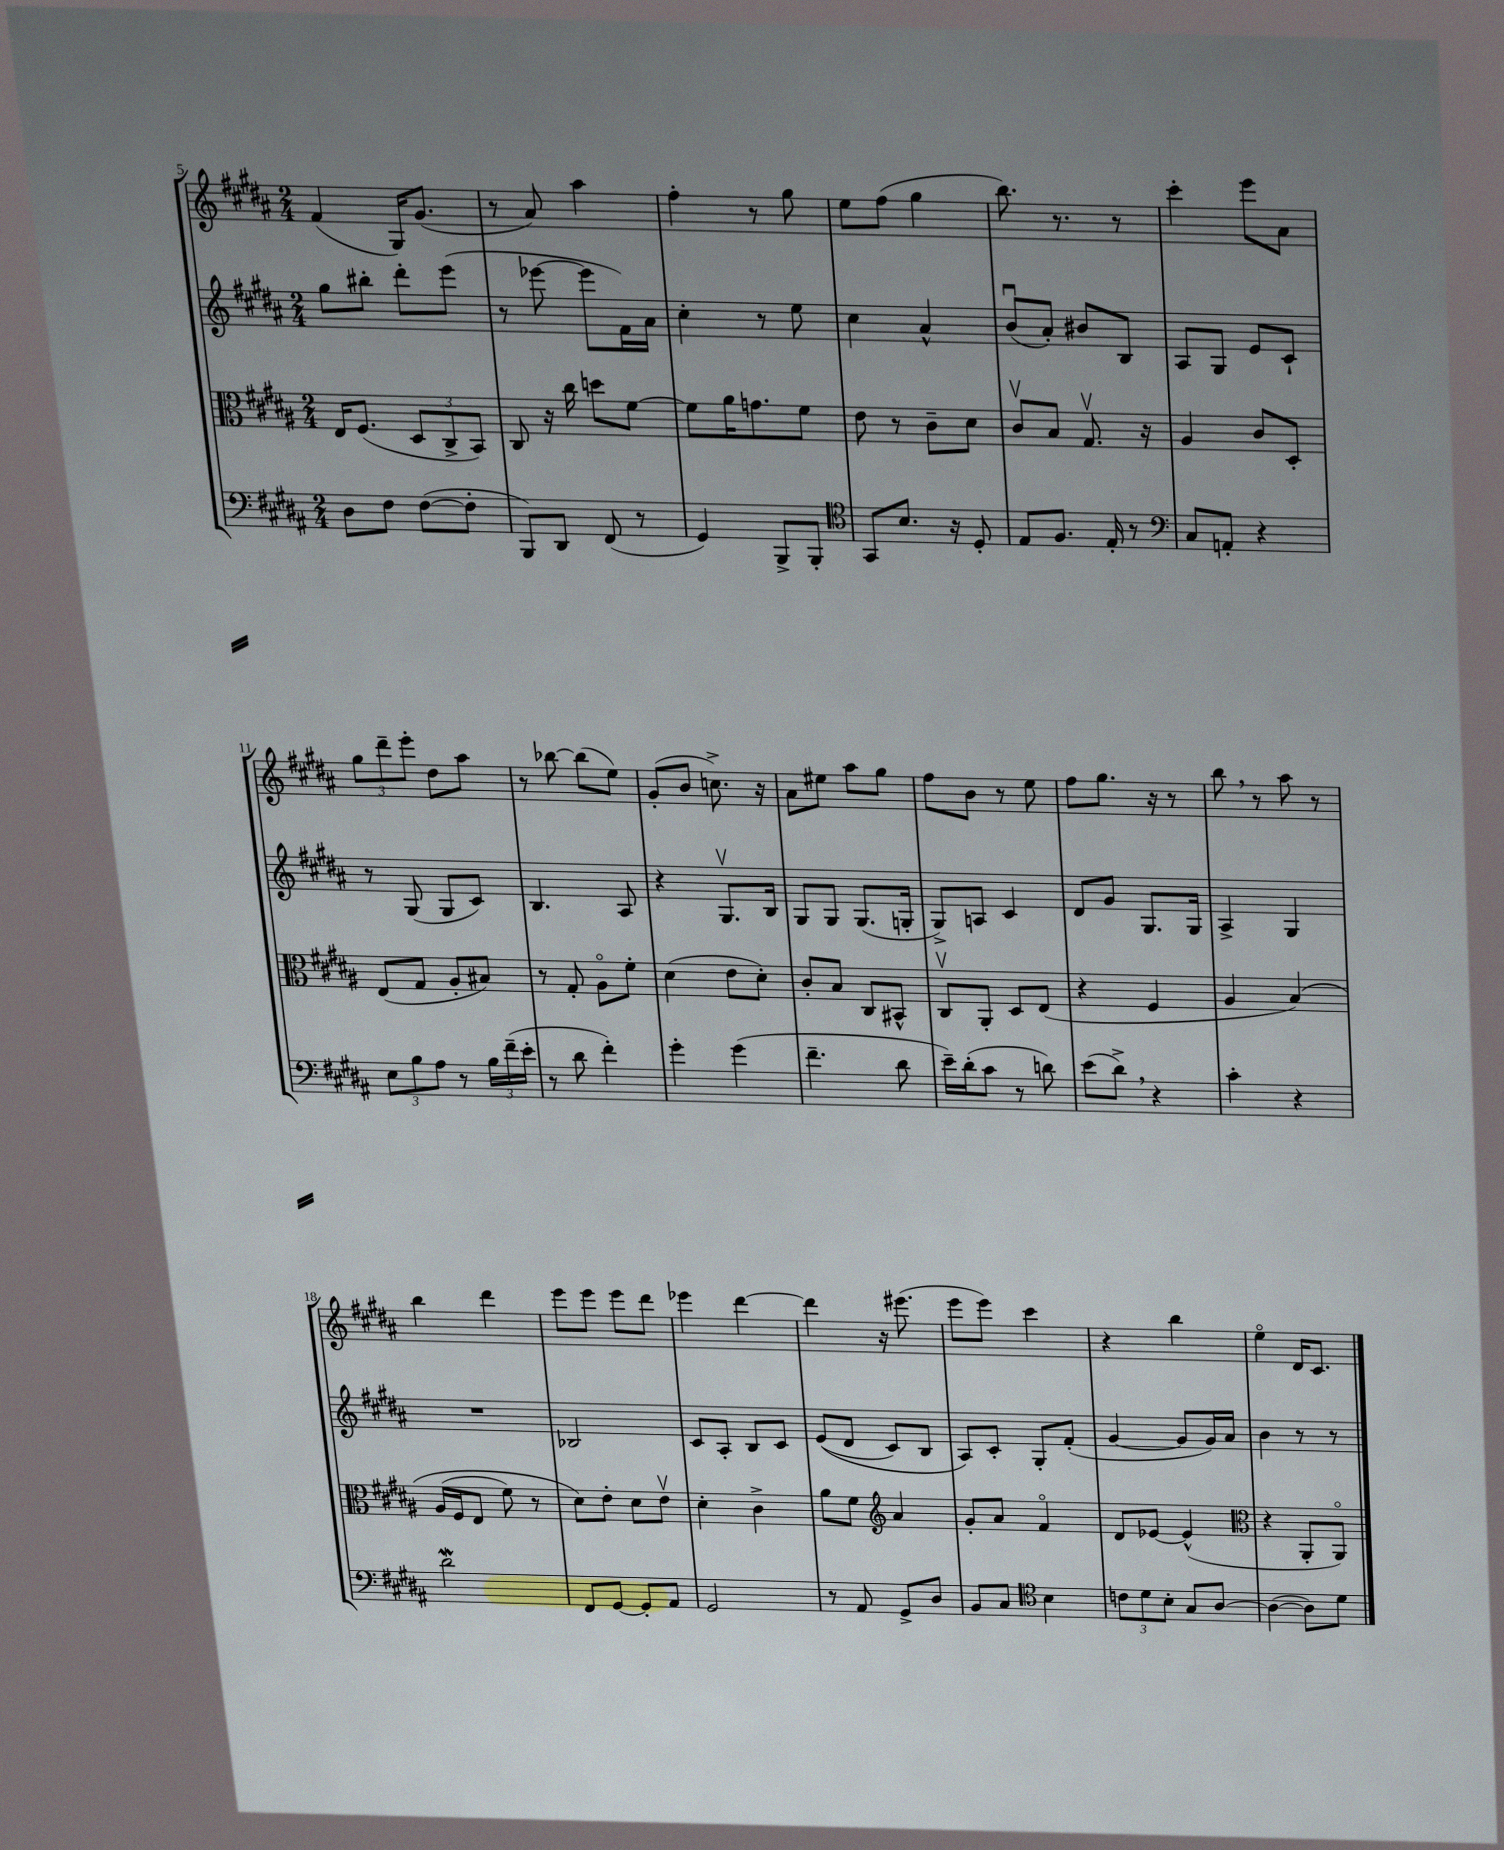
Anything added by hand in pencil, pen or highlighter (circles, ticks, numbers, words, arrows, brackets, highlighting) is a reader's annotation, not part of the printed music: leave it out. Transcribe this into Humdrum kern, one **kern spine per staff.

**kern	**kern	**kern	**kern
*part4	*part3	*part2	*part1
*staff4	*staff3	*staff2	*staff1
*clefF4	*clefC3	*clefG2	*clefG2
*k[f#c#g#d#a#]	*k[f#c#g#d#a#]	*k[f#c#g#d#a#]	*k[f#c#g#d#a#]
*M2/4	*M2/4	*M2/4	*M2/4
=5	=5	=5	=5
8D#\L	16E/KL	8gg#\L	(4f#/
.	(8.F#/J	.	.
8F#\J	.	8bb#X'\J	.
([8F#\L	12D#/L	8ddd#'\L	16G#/KL)
.	.	.	(8.g#/J
.	12C#^/	.	.
8F#'\J]	.	(8eee\J	.
.	12BB/J)	.	.
=6	=6	=6	=6
8BBB/L)	8C#/	8r	8r
8DD#/J	16r	[8eee-X\	8a#/)
.	16cc#\	.	.
(8FF#/	8ddn\L	8eee-\L]	4aa#\
8r	[8f#\J	16f#\L)	.
.	.	16a#\JJ	.
=7	=7	=7	=7
4GG#/)	8f#\L]	4cc#'\	4ff#'\
.	16a#\K	.	.
.	8.gn\	.	.
8BBB^/L	.	8r	8r
8BBB'/J	8f#\J	8ee\	8gg#\
=8	=8	=8	=8
*clefC4	*	*	*
8GG#/L	8e\	4cc#\	8ee\L
8.B/J	8r	.	(8ff#\J
.	8c#~\L	4a#^^/	4gg#\
16r	.	.	.
8D#'/	8d#\J	.	.
=9	=9	=9	=9
8E/L	8c#v/L	(8bu/L	8.bb\)
8.F#/J	8B/J	8a#'/J)	.
.	.	.	8.r
.	8.G#v/	8b#X/L	.
16E'/	.	.	.
8r	.	8B/J	8r
.	16r	.	.
=10	=10	=10	=10
*clefF4	*	*	*
8C#/L	4A#/	8A#/L	4ccc#'\
8AAn'/J	.	8G#/J	.
4r	8c#/L	8e/L	8eee\L
.	8D#'/J	8c#`/J	8a#\J
!!LO:LB:g=z
=11	=11	=11	=11
12E\L	(8E/L	8r	12gg#\L
12B\	.	.	12ddd#~\
.	8G#/J	(8G#/	.
12A#\J	.	.	12eee'\J
8r	8A#'/L	8G#/L	8dd#\L
24B\LL	8B#X/J)	8c#/J)	8aa#\J
(24f#~\	.	.	.
24e'\JJ	.	.	.
=12	=12	=12	=12
8r	8r	4.B/	8r
8d#\	8G#'/	.	[8bb-X\
4f#'\)	8A#\L	.	(8bb-\L]
.	8f#'\J	8A#/	8ee\J)
=13	=13	=13	=13
4g#'\	(4d#\	4r	(8g#'/L
.	.	.	8b/J
(4g#\	8e\L	8.G#v/L	8.ccn^\)
.	8d#'\J)	.	.
.	.	16B/Jk	16r
=14	=14	=14	=14
4.f#~\	8c#'/L	8G#/L	8a#\L
.	8B/J	8G#/J	8ee#X\J
.	8C#/L	(8.G#/L	8aa#\L
8d#\	8BB#X^^/J	.	8gg#\J
.	.	16Gn'/Jk	.
=15	=15	=15	=15
16e~\LL)	8C#v/L	8G#^/L)	8ff#\L
(16d#'\J	.	.	.
8c#\J	8AA#'/J	8An/J	8b\J
8r	8D#/L	4c#/	8r
8dn\)	(8E/J	.	8ee\
=16	=16	=16	=16
(8e\L	4r	8d#/L	8ff#\L
8d#^,\J)	.	8g#/J	8.gg#\J
4r	4F#/	8.G#/L	.
.	.	.	16r
.	.	.	8r
.	.	16G#/Jk	.
=17	=17	=17	=17
4c#'\	4A#/	4A#^/	8bb,\
.	.	.	8r
4r	(4B/)	4G#/	8aa#\
.	.	.	8r
!!LO:LB:g=z
=18	=18	=18	=18
2d#W\	(16A#/LL	2r	4bb\
.	16F#/J	.	.
.	8E/J	.	.
.	8f#\)	.	4ddd#\
.	8r	.	.
=19	=19	=19	=19
8FF#/L	8d#\L)	2B-X/	8eee\L
[8GG#/J	8e'\J	.	8eee\J
8GG#'/L]	8d#\L	.	8eee\L
8AA#/J	8ev\J	.	8ddd#\J
=20	=20	=20	=20
2GG#/	4d#'\	8c#/L	4eee-X\
.	.	8A#'/J	.
.	4c#^\	8B/L	[4ddd#\
.	.	8c#/J	.
=21	=21	=21	=21
8r	8a#\L	((8e/L	4ddd#\]
8AA#/	8f#\J	8d#/J	.
*	*clefG2	*	*
8GG#^/L	4a#/	8c#/L)	16r
.	.	.	(8.eee#X\
8D#/J	.	8B/J	.
=22	=22	=22	=22
8BB/L	8g#'/L	8A#/L)	8eee\L
8C#/J	8a#/J	8c#'/J	8eee\J)
*clefC4	*	*	*
4B\	4f#/	8G#'/L	4ccc#\
.	.	(8f#'/J	.
=23	=23	=23	=23
12cn\L	8d#/L	[4g#/	4r
12d#\	.	.	.
.	[8e-X/J	.	.
12B'\J	.	.	.
8G#/L	(4e-^^/]	8g#/L]	4bb\
[8A#/J	.	16g#/L)	.
.	.	16a#/JJ	.
=24	=24	=24	=24
*	*clefC3	*	*
(4A#\_	4r	4b\	4ee\
8A#\L])	8AA#'/L	8r	16d#/KL
.	.	.	8.c#/J
8d#\J	8AA#/J)	8r	.
==	==	==	==
*-	*-	*-	*-
